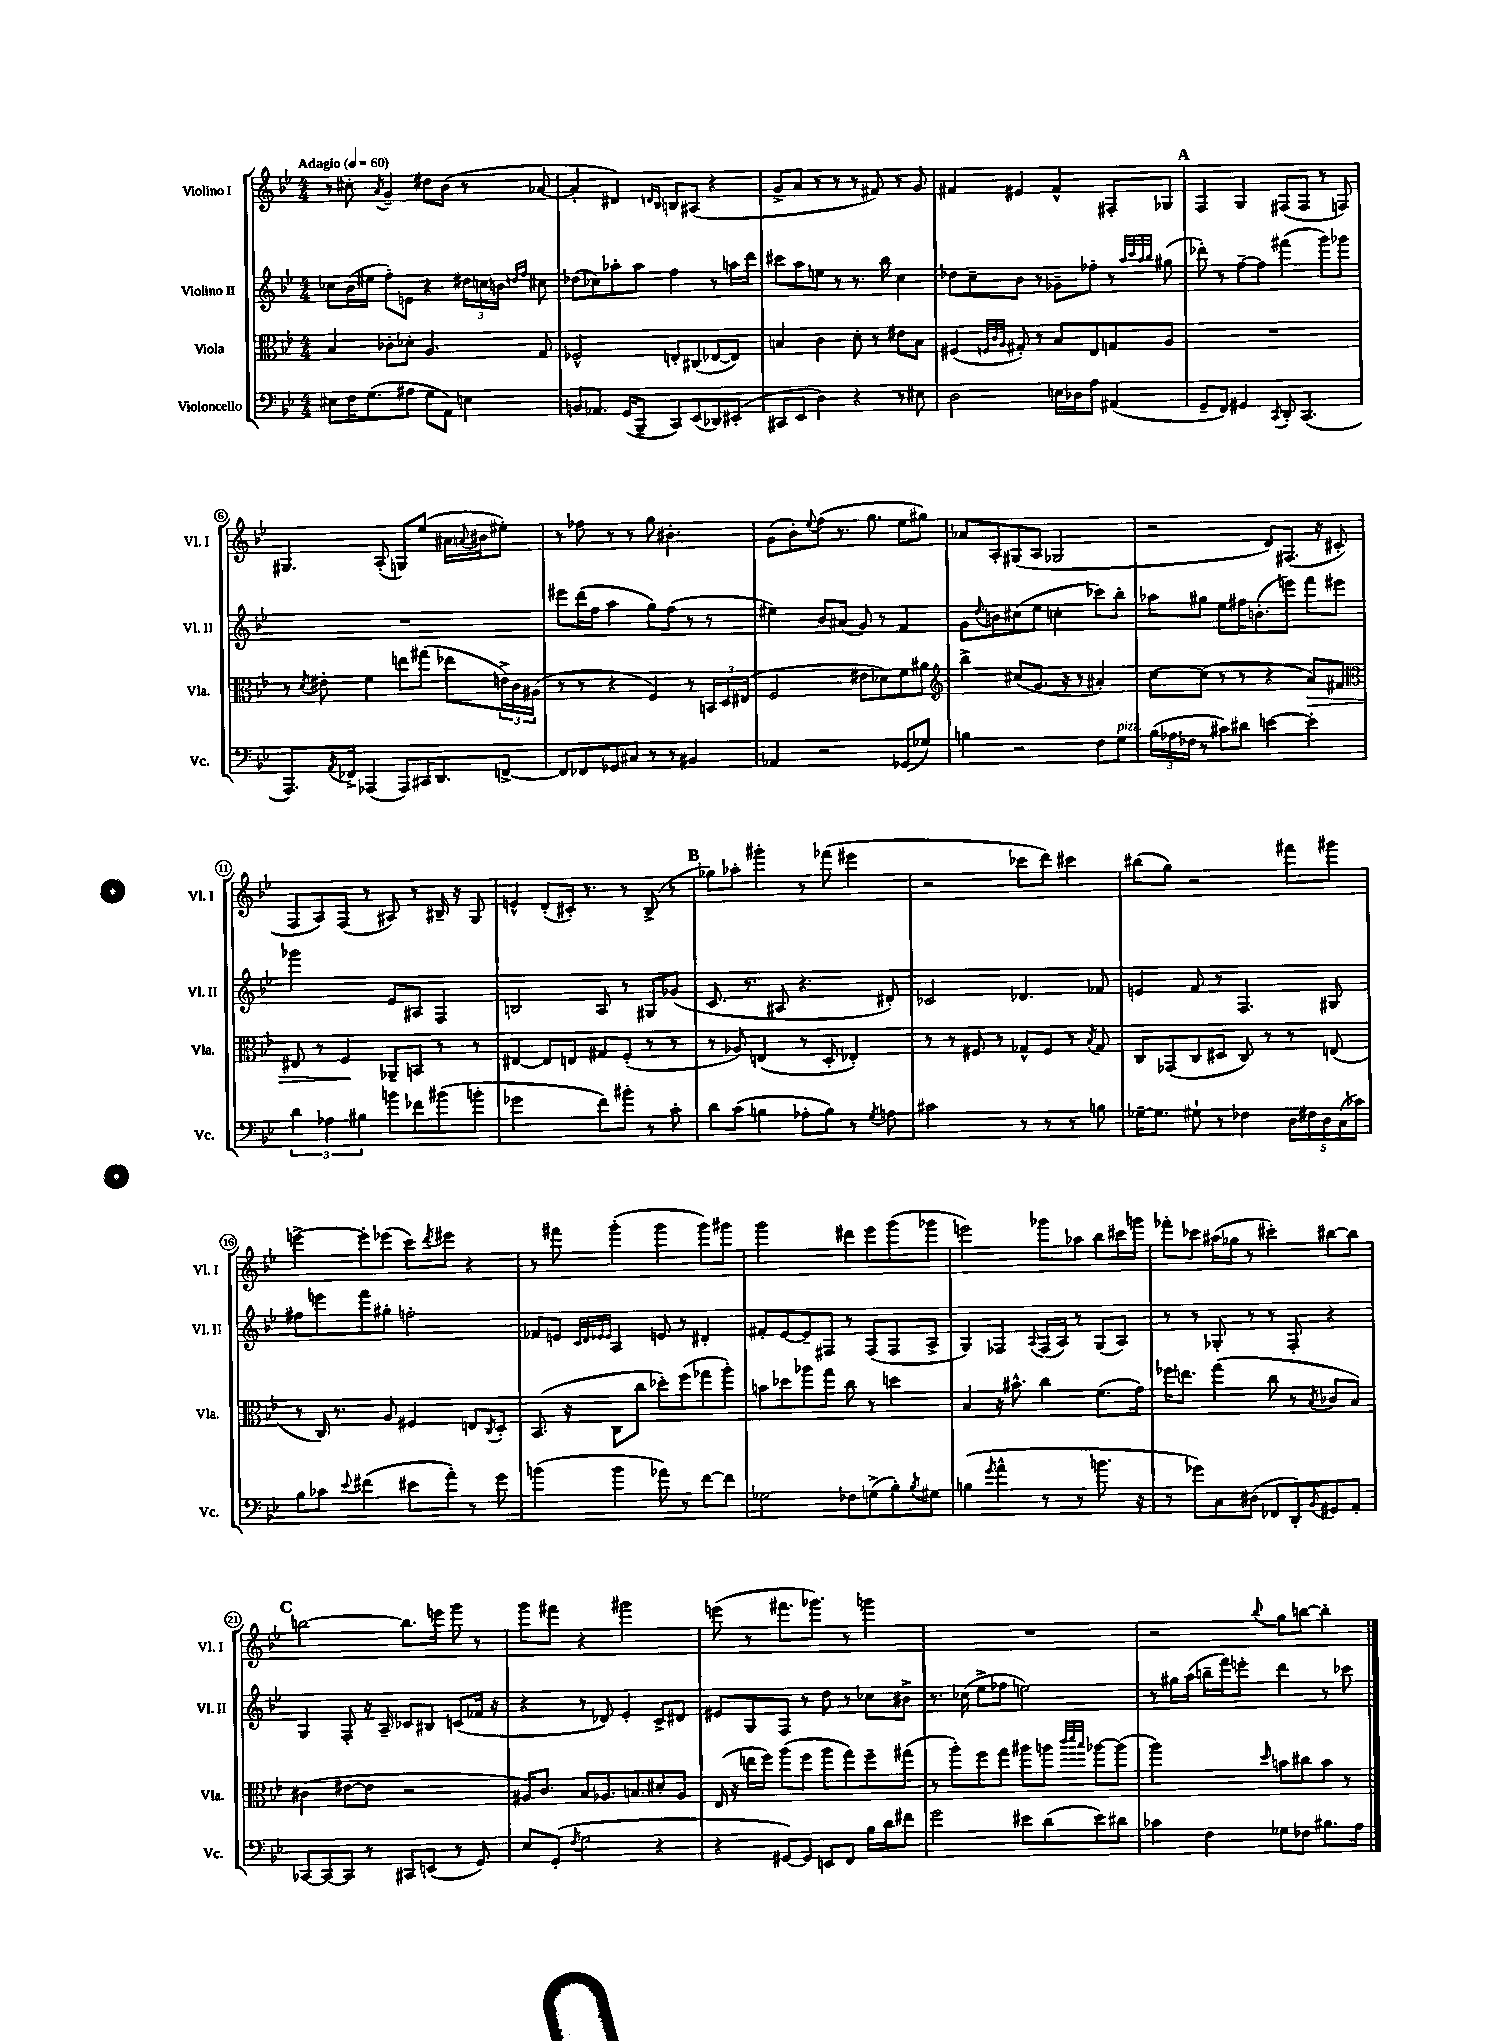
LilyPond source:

<<
\new StaffGroup <<
\new Staff = "s0" \with { instrumentName = "Violino I" shortInstrumentName = "Vl. I" } {
    \clef treble \key bes \major \numericTimeSignature \time 4/4 \tempo "Adagio" 4 = 60
    r8 cis''8-. \acciaccatura { a'8 } g'4-- dis''8 bes'8( r8 aes'8~ |
    aes'4-. dis'4) \grace { d'16 bes16 } b8 ais8( r4 |
    g'8-> a'8 r8 r8 r8 fis'8) r8 g'8 |
    fis'4 eis'4 fis'4-^ fis8-. ges8 |
    \mark \markup { \bold "A" } f4 g4 fis8( fis8 r8 f8) |
    gis4. a8-.( g8) ees''8( ais'16 \appoggiatura { a'8 } bis'16 eis''8-.) |
    r8 fes''8 r8 r8 g''8 bis'4.-. |
    g'8( bes'8-.) \appoggiatura { ees''8 } f''8( r8. g''8. ees''8 gis''8) |
    aes'8 a8-. gis8( a8 ges2 |
    r2 d'8) fis8.( r16 cis'8-. |
    f8 a8) f8( r8 ais8) r8 bis16-- r16 g8 |
    e'4-^ d'8-.( cis'16-.) r8. r8 bes8->( r8 |
    \mark \markup { \bold "B" } ges''8) aes''8-. gis'''4-. r8 fes'''8( eis'''4 |
    r2 ces'''8 d'''8) cis'''4 |
    bis''8( g''8) r2 fis'''8 gis'''8 |
    e'''4~-> e'''8-. ees'''8( c'''8) \acciaccatura { d'''8 } eis'''8 r4 |
    r8 fis'''8 g'''4-.( g'''4 g'''8) gis'''8 |
    g'''2 dis'''8 ees'''8 g'''8( ges'''8 |
    e'''2) ges'''8 aes''8 bes''8 cis'''16 g'''16 |
    fes'''8-. ces'''8 ais''16( ges''16 r8 cis'''4-.) bis''8~ bis''8 |
    \mark \markup { \bold "C" } b''2~ b''8. e'''16 g'''8 r8 |
    g'''8 fis'''8 r4 gis'''2 |
    e'''8( r8 fis'''8. ges'''8.) r8 g'''4 |
    R1 |
    r2 \appoggiatura { bes''8 } g''8 b''8~ b''4-. \bar "|." |
}
\new Staff = "s1" \with { instrumentName = "Violino II" shortInstrumentName = "Vl. II" } {
    \clef treble \key bes \major \numericTimeSignature \time 4/4
    ces''8 bes'16( eis''16 f''8-.) e'8 r4 \tuplet 3/2 { dis''16 c''16 b'16 } \grace { d''16 f''16 } cis''8 |
    des''8( ces''8) aes''8-. aes''8 f''4 r8 a''16 d'''16 |
    cis'''8 a''8 e''8 r8 r8. bes''16 c''4 |
    des''8 c''8-- bes'8 r8 ges'8-- fes''8-. r8 \grace { a''32 c'''32 a''32 bes''32 } gis''8( |
    \mark \markup { \bold "A" } des'''8-.) r8 f''8~-- f''8 fis'''4( g'''8) ges'''8 |
    R1 |
    eis'''8 d'''16( f''16 a''4 g''8) f''8( r8 r8 |
    eis''4) bes'8 ais'8( g'8) r8 f'4 |
    g'8 \appoggiatura { d''8 } b'8 cis''8( ees''8 c''4-. ces'''8) bes''8-. |
    aes''8 gis''8 ees''8 fis''16 b'8.-.( e'''8) f'''8 eis'''8 |
    ges'''2 ees'8 ais8 f4 |
    b2 a8 r8 gis8 ges'8( |
    \mark \markup { \bold "B" } c'8. r8. ais8 r4. dis'8-.) |
    ces'2 des'4. fes'8 |
    e'4 f'8 r8 f4. gis8 |
    fis''8 e'''8 f'''8 gis''8-. f''2-. |
    fes'8 e'8 \grace { c'32 d'32 ees'32 ees'32 } a4 e'8 r8 dis'4-. |
    fis'8-. ees'8~ ees'8-- fis8 r8 fis8( fis8 a8-> |
    g4) fes4 \appoggiatura { a8 } fes16( a16) r8 g8( a8) |
    r8 r8 ges8-. r8 r8 f8-. r4 |
    \mark \markup { \bold "C" } g4 f8-. r16 a16-- ces'8 bis8 c'8( fes'16 r16 |
    r4 r8 des'8) ees'4-. c'8-> dis'8 |
    eis'8 g8 f8 r8 d''8 r8 ces''8 bis'8-> |
    r8. ces''16( ees''8-> fes''8 e''2) |
    r8 gis''16 a''16( b''16-- f'''16) e'''8-. d'''4 r8 ces'''8 \bar "|." |
}
\new Staff = "s2" \with { instrumentName = "Viola" shortInstrumentName = "Vla." } {
    \clef alto \key bes \major \numericTimeSignature \time 4/4
    bes4 ces'8-. des'8-. a4. g8 |
    fes2-^ e8-. cis8( ees8~ ees8) |
    b4 c'4 d'8-. r8 eis'8 b8 |
    fis4( \grace { f32 c'32 a32 } gis8-.) r8 bes8 ees8 g8 a8 |
    \mark \markup { \bold "A" } R1 |
    r8 \acciaccatura { d'8 } eis'8-. f'4 e''8 gis''8( ees''8 \tuplet 3/2 { e'16->) c'16 ais16( } |
    r8 r8 r4 f4) r8 \tuplet 3/2 { b,16 d16 eis16( } |
    f2 eis'8 des'8) f'8 ais'8 |
    \clef treble bes''4-> cis''8( g'8. r16 r8 ais'4-.) |
    c''8~ c''8( r8 r8 r4 a'8\>) fis'8 |
    \clef alto eis8 r8 f4\! aes,8-- b,8 r8 r8 |
    eis4~ eis8 e8 gis8 f8-.( r8 r8 |
    \mark \markup { \bold "B" } r8 aes8) e4( r8 d8-. ees4-.) |
    r8 r8 fis8 r8 ges8-^ fis8 r8 \acciaccatura { bes8 } ges8 |
    c8 ges,8( c8 dis8 c8) r8 r8 e8( |
    r8 c16) r8. a8 fis4 e8 \acciaccatura { c8 } d8-. |
    bes,8.( r16 c8 c''8 des''8-.) f''8( ges''8 a''8-.) |
    b'8 des''8 aes''8 g''8 c''8 r8 d''4 |
    bes4 r16 bis'8.-^ c''4 f'8.( g'16) |
    fes''16 e''8. g''4( c''8 r8 \acciaccatura { bes8 } ces'8 bes8) |
    \mark \markup { \bold "C" } cis'4( eis'8~ eis'8 r2 |
    ais16) c'8. bes8 aes8. b8. dis'8-. aes8 |
    ees16( r16 e''16 f''16) a''8( f''8 a''8 g''8) f''8-- gis''8( |
    r8 a''8-.) f''8 g''8 ais''8 a''8 \grace { c'''32 d'''32 bes''32 } aes''8~ aes''8( |
    a''2) \grace { d''16 } b'8 cis''8 b'8 r8 \bar "|." |
}
\new Staff = "s3" \with { instrumentName = "Violoncello" shortInstrumentName = "Vc." } {
    \clef bass \key bes \major \numericTimeSignature \time 4/4
    eis8 f16 g8.( ais8 g8 a,8) e4 |
    b,8 aes,8. g,16( bes,,8-- c,8) ees,8( des,8) eis,8-.( |
    cis,8 ees,8 d4) r4 r8 eis8 |
    d2 e16 des16 a8 ais,4( |
    \mark \markup { \bold "A" } g,8-- f,8) gis,4 \acciaccatura { c,8 } d,8-. c,4.( |
    a,,8.) \acciaccatura { a,8 } fes,16-> aes,,4( aes,,8) cis,16 d,8. f,8~-> |
    f,8 fes,8 ges,8 cis8 r8 r8 bis,4 |
    aes,4 r2 ges,8( ges8) |
    b4 r2 f8 g8^\markup { \italic "pizz." } |
    \tuplet 3/2 { bes16( aes16 fes16 } r8 cis'8) dis'8 e'4~ e'4-. |
    \tuplet 3/2 { d'4 aes4 bis4 } b'8 fes'8 bis'8( b'8-. |
    ges'2 f'8) bis'8-. r8 c'8-. |
    \mark \markup { \bold "B" } d'8 c'8( b4 aes8-. b8) r8 \acciaccatura { g8 } a8 |
    cis'2 r8 r8 r8 b8 |
    ges16~-- ges8. gis8-! r8 fes4 \tuplet 5/4 { d16 fis16 d16 c16( ces'16) } |
    bes8 ces'8 \appoggiatura { ees'8 } fis'4( eis'8 a'8-.) r8 g'8 |
    b'4( b'4 aes'8) r8 f'8~ f'8 |
    ges2 fes8 g8->( bes8-.) \acciaccatura { bes8 } gis8 |
    b4( \acciaccatura { g'8 } a'4-^ r8 r8 b'8. r16 |
    r8 ges'8) c8 dis8( fes,8 d,8-.) \acciaccatura { bes,8 } gis,8 a,8-. |
    \mark \markup { \bold "C" } ces,8~ ces,8~ ces,8 r8 cis,8 e,8( r8 g,8) |
    ees8 g,8-.( \acciaccatura { f8 } g2 r4 |
    r4 gis,8~) gis,8 e,8 f,8 bes16 d'16 fis'8 |
    g'2 eis'8 d'8( eis'8) dis'8 |
    ces'4 f4 ges8 fes8 bis8. a16 \bar "|." |
}
>>
>>
\layout { \context { \Score \override BarNumber.stencil = #(make-stencil-circler 0.1 0.3 ly:text-interface::print) } }
